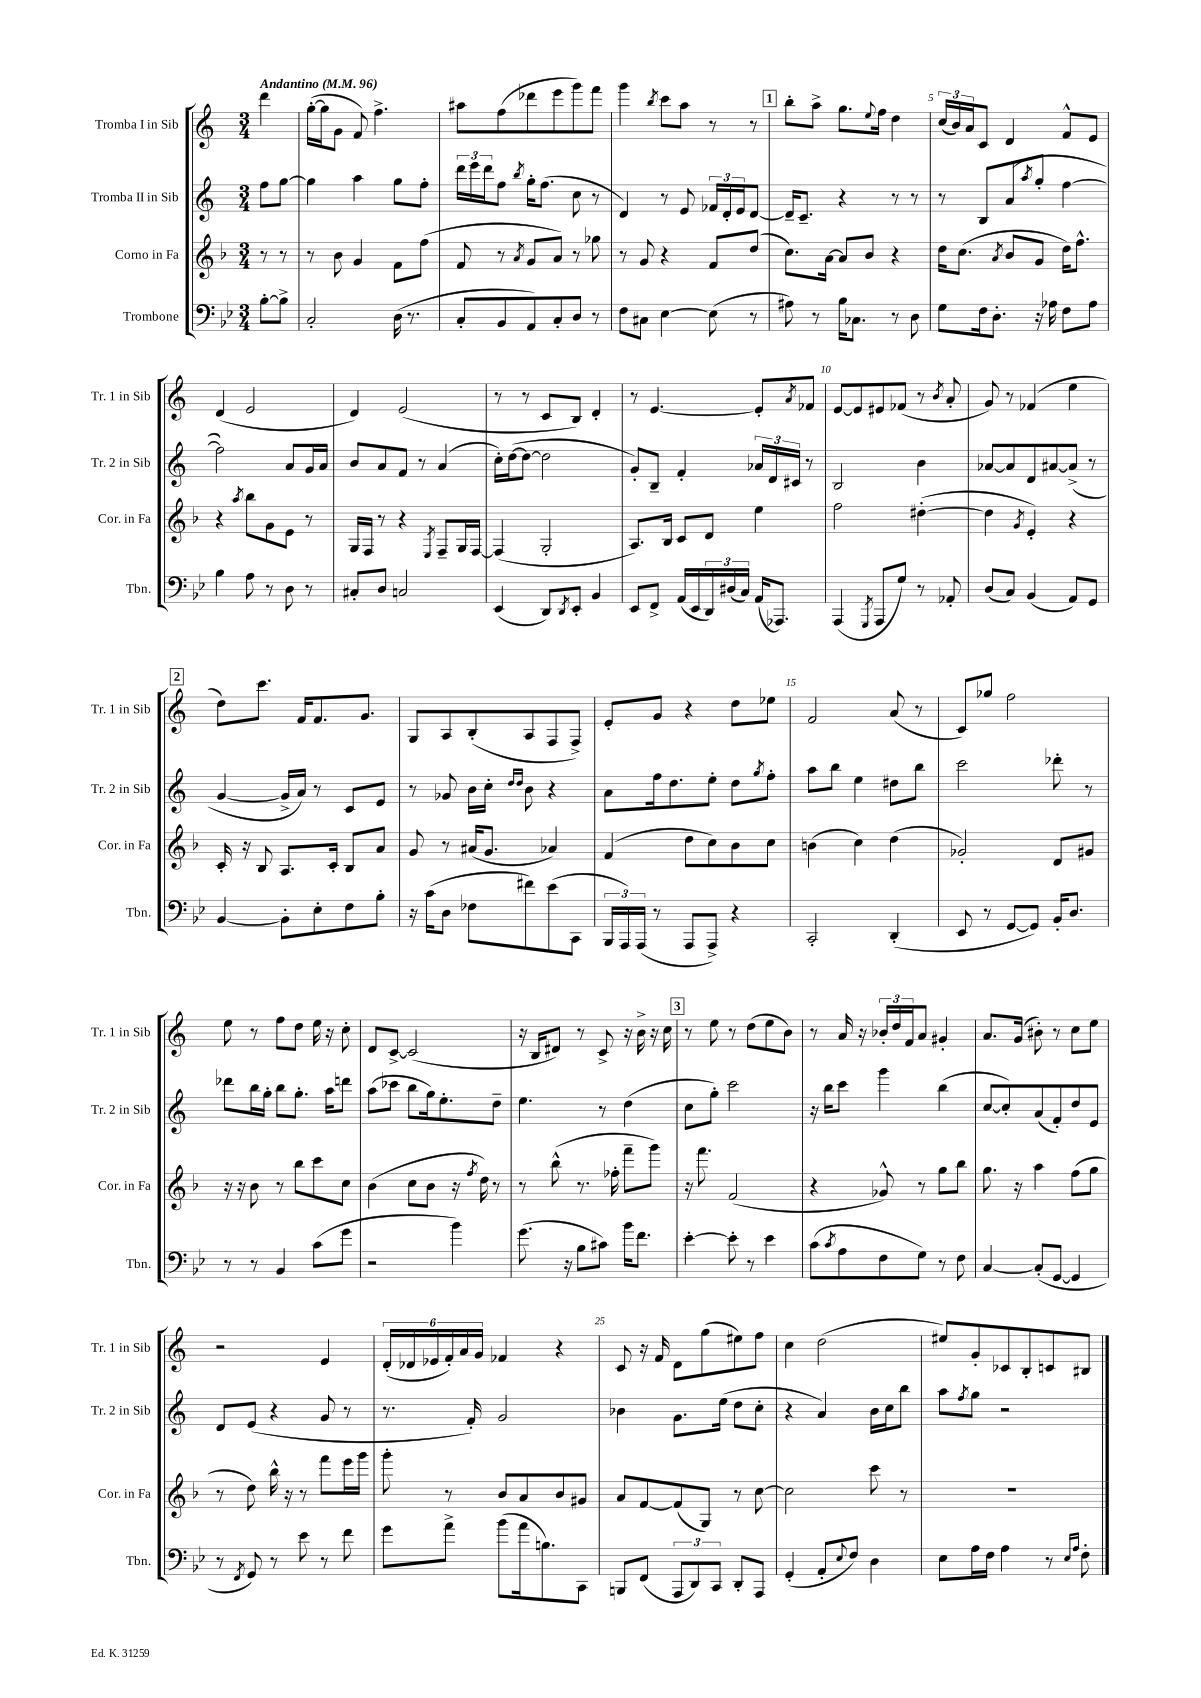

**kern	**kern	**kern	**kern
*staff4	*staff3	*staff2	*staff1
*clefF4	*clefG2	*clefG2	*clefG2
*k[b-e-]	*k[b-]	*k[]	*k[]
*M3/4	*M3/4	*M3/4	*M3/4
*MM96	*MM96	*MM96	*MM96
[8B-'	8r	8ff	4ddd
8B-^]	8r	[8gg	.
=	=	=	=
2C'	8r	4gg]	([16gg'
.	.	.	16gg]
.	8b-	.	8g
.	4g	4aa	8f)
.	.	.	4.ff^
(16D	8f	8gg	.
8.r	.	.	.
.	(8ff	8ff'	.
=	=	=	=
8C'	8f	24ddd	8aa#
.	.	24eee	.
.	.	24ddd	.
8BB-	8r	8ff	(8ff
.	8qa	8qbb	.
8AA)	8g	16gg'	8ddd-
.	.	(8.ff	.
8C'	8a)	.	8eee
8D	8r	8cc	8ggg)
8r	8gg-	8r	8fff
=	=	=	=
8F	8r	4d)	4ggg
8C#	8g	.	.
.	.	.	8qbb
[4E-	4r	8r	8ccc
.	.	8e	8aa
(8E-]	8f	24f-	8r
.	.	24d'	.
.	.	24e	.
8r	(8dd	[8d	8r
=	=	=	=
8A#)	8.cc)	16d~]	8bb'
.	.	8.c~	.
8r	.	.	8aa^
.	[16a	.	.
16B-	8a]	4r	8.gg
8.C-	.	.	.
.	8b-	.	.
.	.	.	8qqee
.	.	.	16ff
8r	4r	8r	4dd
8D	.	8r	.
=	=	=	=
8G	16dd	8r	(24cc
.	.	.	24b)
.	(8.cc	.	.
.	.	.	24a
16F	.	8B	8c
8.D'	.	.	.
.	8qa	.	.
.	8b-	(8a	4d
.	.	8qaa	.
16r	8g	8gg'	.
16A-	.	.	.
8F	16dd)	[4ff	8f^^
.	8.ff^^	.	.
8A-	.	.	8e
=	=	=	=
4B-	4r	2ff])	(4d
.	8qaa	.	.
8A	8bb-	.	2e
8r	8g	.	.
8D	8e	8a	.
8r	8r	16g	.
.	.	16a	.
=	=	=	=
8C#'	16G	8b	4d)
.	16F	.	.
8D	8r	8a	.
2C	4r	8f	(2e
.	.	8r	.
.	8qE	.	.
.	8F~	(4a	.
.	16G	.	.
.	[16F	.	.
=	=	=	=
(4EE-	(4F]	16cc')	8r
.	.	([16dd	.
.	.	8dd_	8r
8DD)	2G'	2dd]	8c
8qDD	.	.	.
8EE-'	.	.	8B)
4BB-	.	.	4d'
=	=	=	=
8EE-	8.A)	8g')	8r
8FF^	.	8B~	[4.e
.	16B-	.	.
(16AA	8c	4f'	.
16EE-	.	.	.
24DD)	8d	.	.
(24D#	.	.	.
24C)	.	.	.
(16AA	4ee	24a-	8e']
.	.	24d	.
8.AAA-)	.	.	.
.	.	24c#	.
.	.	.	8qa
.	.	8r	8f-
=	=	=	=
(4AAA	2ff	2B	[8e
.	.	.	8e]
8qGGG	.	.	.
8AAA	.	.	8e#
8G)	.	.	(8f-
8r	([4dd#'	4b	8r
.	.	.	8qb
8AA-'	.	.	8a'
=	=	=	=
(8D	4dd#]	[8a-	8g)
8C)	.	8a-]	8r
.	8qg	.	.
(4BB-	4e')	8d	(4f-
.	.	[8a#	.
8AA)	4r	(8a#^]	4ee
8GG	.	8r	.
=	=	=	=
[4BB-	16c'	[4g	8dd)
.	16r	.	.
.	8B-	.	8.ccc
8BB-']	8.A	16g^]	.
.	.	16a)	16f
8E-'	.	8r	8.f
.	16c'	.	.
8F	8B-	8c	.
.	.	.	8.g
8B-'	8a	8e	.
=	=	=	=
16r	8g	8r	8G
(16c	.	.	.
8D	8r	8g-	8A
8F-	(16a#	16b	(8B'
.	8.g	16cc'	.
.	.	16qqdd	.
.	.	16qqdd	.
8f#)	.	8b	8A
(8e-	4a-)	4r	8F
8CC	.	.	8F^)
=	=	=	=
24BBB-	(4f	8a	8e'
24AAA)	.	.	.
(24AAA	.	.	.
8r	.	16ff	8g
.	.	8.dd	.
8AAA	8dd	.	4r
8AAA^)	8cc)	8ee'	.
4r	8b-	8dd	8dd
.	.	8qgg	.
.	8cc	8ff'	8ee-
=	=	=	=
2CC'	(4b	8aa	2f
.	.	8bb	.
.	4cc)	4ee	.
(4DD'	(4dd	8dd#	(8a
.	.	8bb	8r
=	=	=	=
8EE-	2g-')	2ccc	8c)
8r	.	.	8gg-
[8GG	.	.	2ff
8GG])	.	.	.
16BB-'	8d	8ddd-'	.
8.D	.	.	.
.	8g#	8r	.
=	=	=	=
8r	16r	8ddd-	8ee
.	16r	.	.
8r	8b-	16bb	8r
.	.	16gg'	.
4BB-	8r	8bb	8ff
.	8bb-	8.gg'	8dd
(8c	8ccc	.	16ee
.	.	16aa	16r
8g	8cc	8ddd	8cc'
=	=	=	=
2r	(4b-	(8aa	8d
.	.	8ccc-	[8c^
.	8cc	8bb	(2c]
.	8b-	16gg)	.
.	.	8.ee'	.
4b-)	16r	.	.
.	8qff	.	.
.	16dd)	.	.
.	8r	8dd~	.
=	=	=	=
(8.g	8r	4.ee	16r
.	.	.	16B
.	(8bb-^^	.	8d#)
16r	.	.	.
8B-	8.r	.	8r
8c#)	.	8r	8c^
.	16ff-'	.	.
16b-	8fff~	(4dd	16r
8.f	.	.	16b^
.	8ggg)	.	16r
.	.	.	16cc
=	=	=	=
[4e-'	16r	8cc	8r
.	8.fff	.	.
.	.	8gg')	8ee
8e-']	(2f	2ccc	8r
8r	.	.	(8dd
4e-	.	.	8ee
.	.	.	8b)
=	=	=	=
(8c	4r	16r	8r
.	.	16bb	.
8qc	.	.	.
8A	.	8ccc	16a
.	.	.	16r
8F	8g-^^)	4ggg	24b-'
.	.	.	24dd
.	.	.	24f
8G)	8r	.	8a
8r	8gg	(4bb	4g#'
8F	8bb-	.	.
=	=	=	=
[4C	8.gg	[8cc	8.a
.	.	8cc'])	.
.	16r	.	(16g
(8C']	4aa	(8a	8b#')
[8GG	.	8f')	8r
4GG]	(8ff	8dd	8cc
.	8gg	8e	8ee
=	=	=	=
8r	8r	8d	2r
8qFF	.	.	.
8GG)	8dd)	(8e	.
8r	16bb-^^	4r	.
.	16r	.	.
8e-	8r	.	.
8r	8fff	8g	4e
8f	16eee	8r	.
.	16ggg	.	.
=	=	=	=
8g	8ggg'	8.r	(24d'
.	.	.	24d-
.	.	.	24e-
8a^	8r	.	24f')
.	.	.	24a
.	.	16f')	.
.	.	.	24g
(8b-	8b-	2g	4f-
16a	8a	.	.
8.B)	.	.	.
.	8b-	.	4r
8CC	8g#	.	.
=	=	=	=
8BBB	8a	4b-	8c
(8FF	[8f	.	16r
.	.	.	16f
12AAA	(8f]	8.g	8d
12DD)	.	.	.
.	8G)	.	(8gg
12CC	.	.	.
.	.	(16ee	.
8DD'	8r	8dd	8ee#)
8AAA	[8cc	8cc'	8ff
=	=	=	=
(4GG'	2cc]	4r	4cc
8AA'	.	4a)	(2dd
8qqE-	.	.	.
8F)	.	.	.
4D	8ccc	16b	.
.	.	16cc	.
.	8r	8bb	.
=	=	=	=
8E-	2.r	8aa	8ee#)
.	.	8qff	.
16A	.	8gg	8g'
16F	.	.	.
4A	.	2r	8c-
.	.	.	8B'
8r	.	.	8c
16qqE-	.	.	.
16qqA	.	.	.
8F'	.	.	8B#
==	==	==	==
*-	*-	*-	*-
